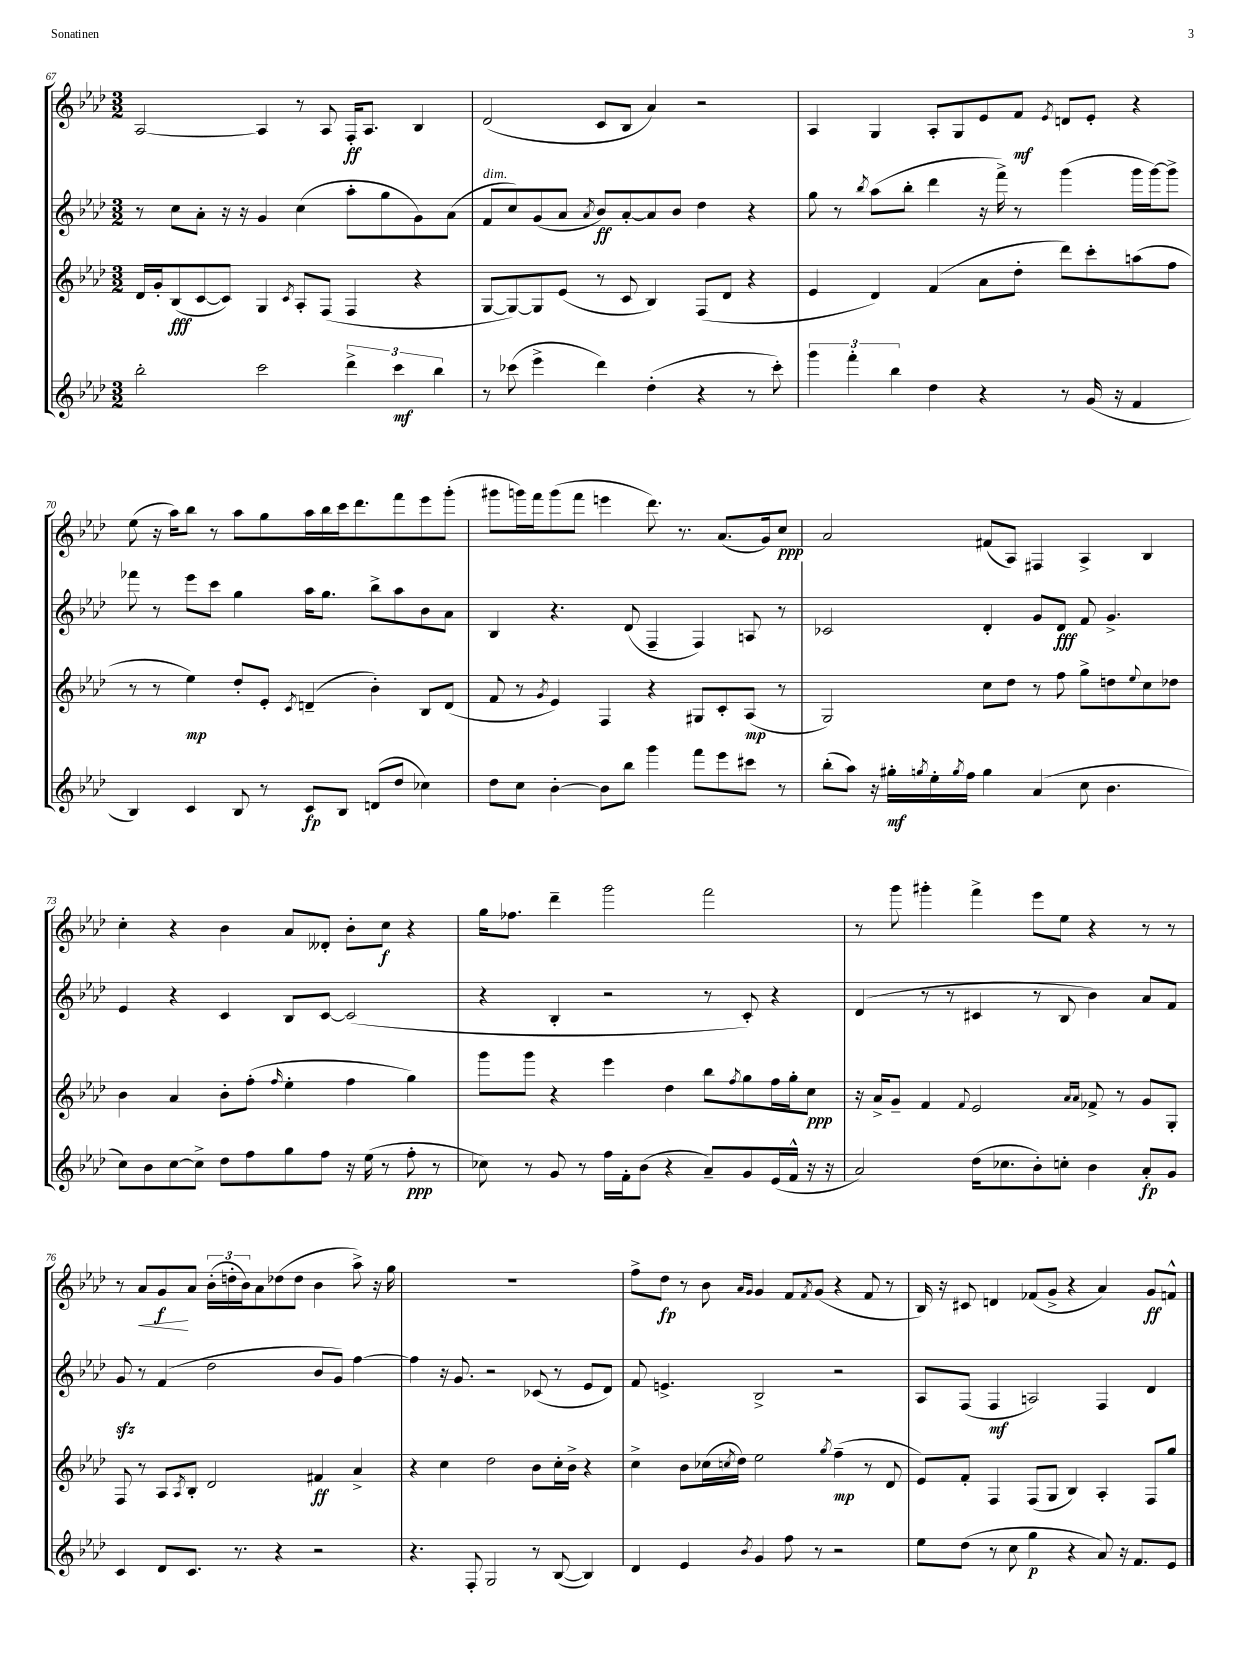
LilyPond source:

<<
\new StaffGroup <<
\new Staff = "s0" {
    \clef treble \key aes \major \numericTimeSignature \time 3/2
    aes2~ aes4 r8 aes8 f16-.\ff aes8. bes4 |
    des'2( c'8 bes8 aes'4) r2 |
    aes4 g4 aes8-. g8 ees'8 f'8\mf \acciaccatura { ees'8 } d'8 ees'8-. r4 |
    ees''8( r16 aes''16) bes''8 r8 aes''8 g''8 aes''16 bes''16 c'''16 des'''8. f'''8 ees'''8 g'''8-.( |
    gis'''8 g'''16) f'''16 g'''8( f'''8 e'''4 des'''8.) r8. aes'8.( g'16) c''8\ppp |
    aes'2 fis'8( aes8) fis4 aes4-> bes4 |
    c''4-. r4 bes'4 aes'8 deses'8-. bes'8-. c''8\f r4 |
    g''16 fes''8. des'''4-- g'''2 f'''2 |
    r8 g'''8 gis'''4-. f'''4-> ees'''8 ees''8 r4 r8 r8 |
    r8 aes'8\< g'8\f\! aes'8 \tuplet 3/2 { bes'16-.( d''16-. bes'16) } aes'8 des''8( des''8 bes'4 aes''8->) r16 g''16 |
    R1. |
    f''8-> des''8\fp r8 bes'8 \grace { aes'16 g'16 } g'4 f'8 \acciaccatura { f'8 } g'8( r4 f'8 r8 |
    bes16) r16 cis'8 d'4 fes'8( g'8-> r4 aes'4) g'8\ff f'8-^ \bar "|." |
}
\new Staff = "s1" {
    \clef treble \key aes \major \numericTimeSignature \time 3/2
    r8 c''8 aes'8-. r16 r16 g'4 c''4( aes''8-. g''8 g'8) aes'8( |
    f'8^\markup { \italic "dim." } c''8) g'8( aes'8 \acciaccatura { aes'8 } bes'8\ff) aes'8~-. aes'8 bes'8 des''4 r4 |
    g''8 r8 \acciaccatura { bes''8 } aes''8( bes''8-. des'''4 r16 f'''16->) r8 g'''4( g'''16 g'''16~) g'''8-> |
    fes'''8 r8 ees'''8 c'''8 g''4 aes''16 g''8. bes''8-> aes''8 bes'8 aes'8 |
    bes4 r4. des'8( f4-- f4) a8 r8 |
    ces'2 des'4-. g'8 des'8\fff f'8 g'4.-> |
    ees'4 r4 c'4 bes8 c'8~ c'2( |
    r4 bes4-. r2 r8 c'8-.) r4 |
    des'4( r8 r8 cis'4 r8 bes8 bes'4) aes'8 f'8 |
    g'8\sfz r8 f'4( des''2 bes'8 g'8) f''4~ |
    f''4 r16 g'8. r2 ces'8( r8 ees'8 des'8) |
    f'8 e'4.-> bes2-> r2 |
    aes8 f8( f4\mf a2) f4 des'4 \bar "|." |
}
\new Staff = "s2" {
    \clef treble \key aes \major \numericTimeSignature \time 3/2
    des'16 g'16-. bes8\fff( c'8~ c'8) g4 \acciaccatura { c'8 } aes8-. f8( f4 r4 |
    g8~ g8~) g8 ees'8( r8 c'8 bes4) f8( des'8 r4 |
    ees'4 des'4) f'4( aes'8 des''8-. des'''8) c'''8-. a''8( f''8 |
    r8 r8 ees''4\mp) des''8-. ees'8-. \acciaccatura { c'8 } d'4--( bes'4-.) bes8 d'8( |
    f'8 r8 \acciaccatura { g'8 } ees'4) f4 r4 gis8 c'8-. aes8\mp( r8 |
    g2) c''8 des''8 r8 f''8 g''8-> d''8 \appoggiatura { ees''8 } c''8 des''8 |
    bes'4 aes'4 bes'8-. f''8-.( \grace { f''16 } ees''4-. f''4 g''4) |
    g'''8 g'''8 r4 ees'''4 des''4 bes''8 \acciaccatura { f''8 } g''8 f''16 g''16-. c''8\ppp |
    r16 aes'16-> g'8-- f'4 \appoggiatura { f'8 } ees'2 \grace { aes'16 aes'16 } fes'8-> r8 g'8 g8-. |
    f8 r8 aes8 \acciaccatura { aes8 } bes8-. des'2 fis'4\ff aes'4-> |
    r4 c''4 des''2 bes'8 c''16-. bes'16-> r4 |
    c''4-> bes'8 ces''16( \acciaccatura { c''8 } des''16) ees''2 \acciaccatura { g''8 } f''4--\mp( r8 des'8 |
    ees'8) f'8-. f4 f8( g8 bes4) aes4-. f8 g''8 \bar "|." |
}
\new Staff = "s3" {
    \clef treble \key aes \major \numericTimeSignature \time 3/2
    bes''2-. c'''2 \tuplet 3/2 { des'''4-> c'''4\mf bes''4 } |
    r8 ces'''8( ees'''4-> des'''4) des''4-.( r4 r8 ces'''8-.) |
    \tuplet 3/2 { g'''4 f'''4-. bes''4 } des''4 r4 r8 g'16( r16 f'4 |
    bes4) c'4 bes8 r8 c'8\fp bes8 d'8( des''8 ces''4) |
    des''8 c''8 bes'4~-. bes'8 bes''8 g'''4 f'''8 ees'''8 cis'''8 r8 |
    bes''8-.( aes''8) r16 gis''16-.\mf \acciaccatura { g''8 } ees''16-. \acciaccatura { g''8 } f''16 g''4 aes'4( c''8 bes'4. |
    c''8) bes'8 c''8~ c''8-> des''8 f''8 g''8 f''8 r16 ees''16( r8 f''8-.\ppp r8 |
    ces''8) r8 g'8 r8 f''16 f'16-. bes'8( r4 aes'8--) g'8 ees'16( f'16-^ r16 r16 |
    aes'2) des''16( ces''8. bes'8-.) c''8-. bes'4 aes'8-.\fp g'8 |
    c'4 des'8 c'8. r8. r4 r2 |
    r4. f8-. g2 r8 bes8~( bes4) |
    des'4 ees'4 \acciaccatura { bes'8 } g'4 f''8 r8 r2 |
    ees''8 des''8( r8 c''8 g''4\p r4 aes'8) r16 f'8. ees'8 \bar "|." |
}
>>
>>
\layout { \context { \Score currentBarNumber = #67 } }
